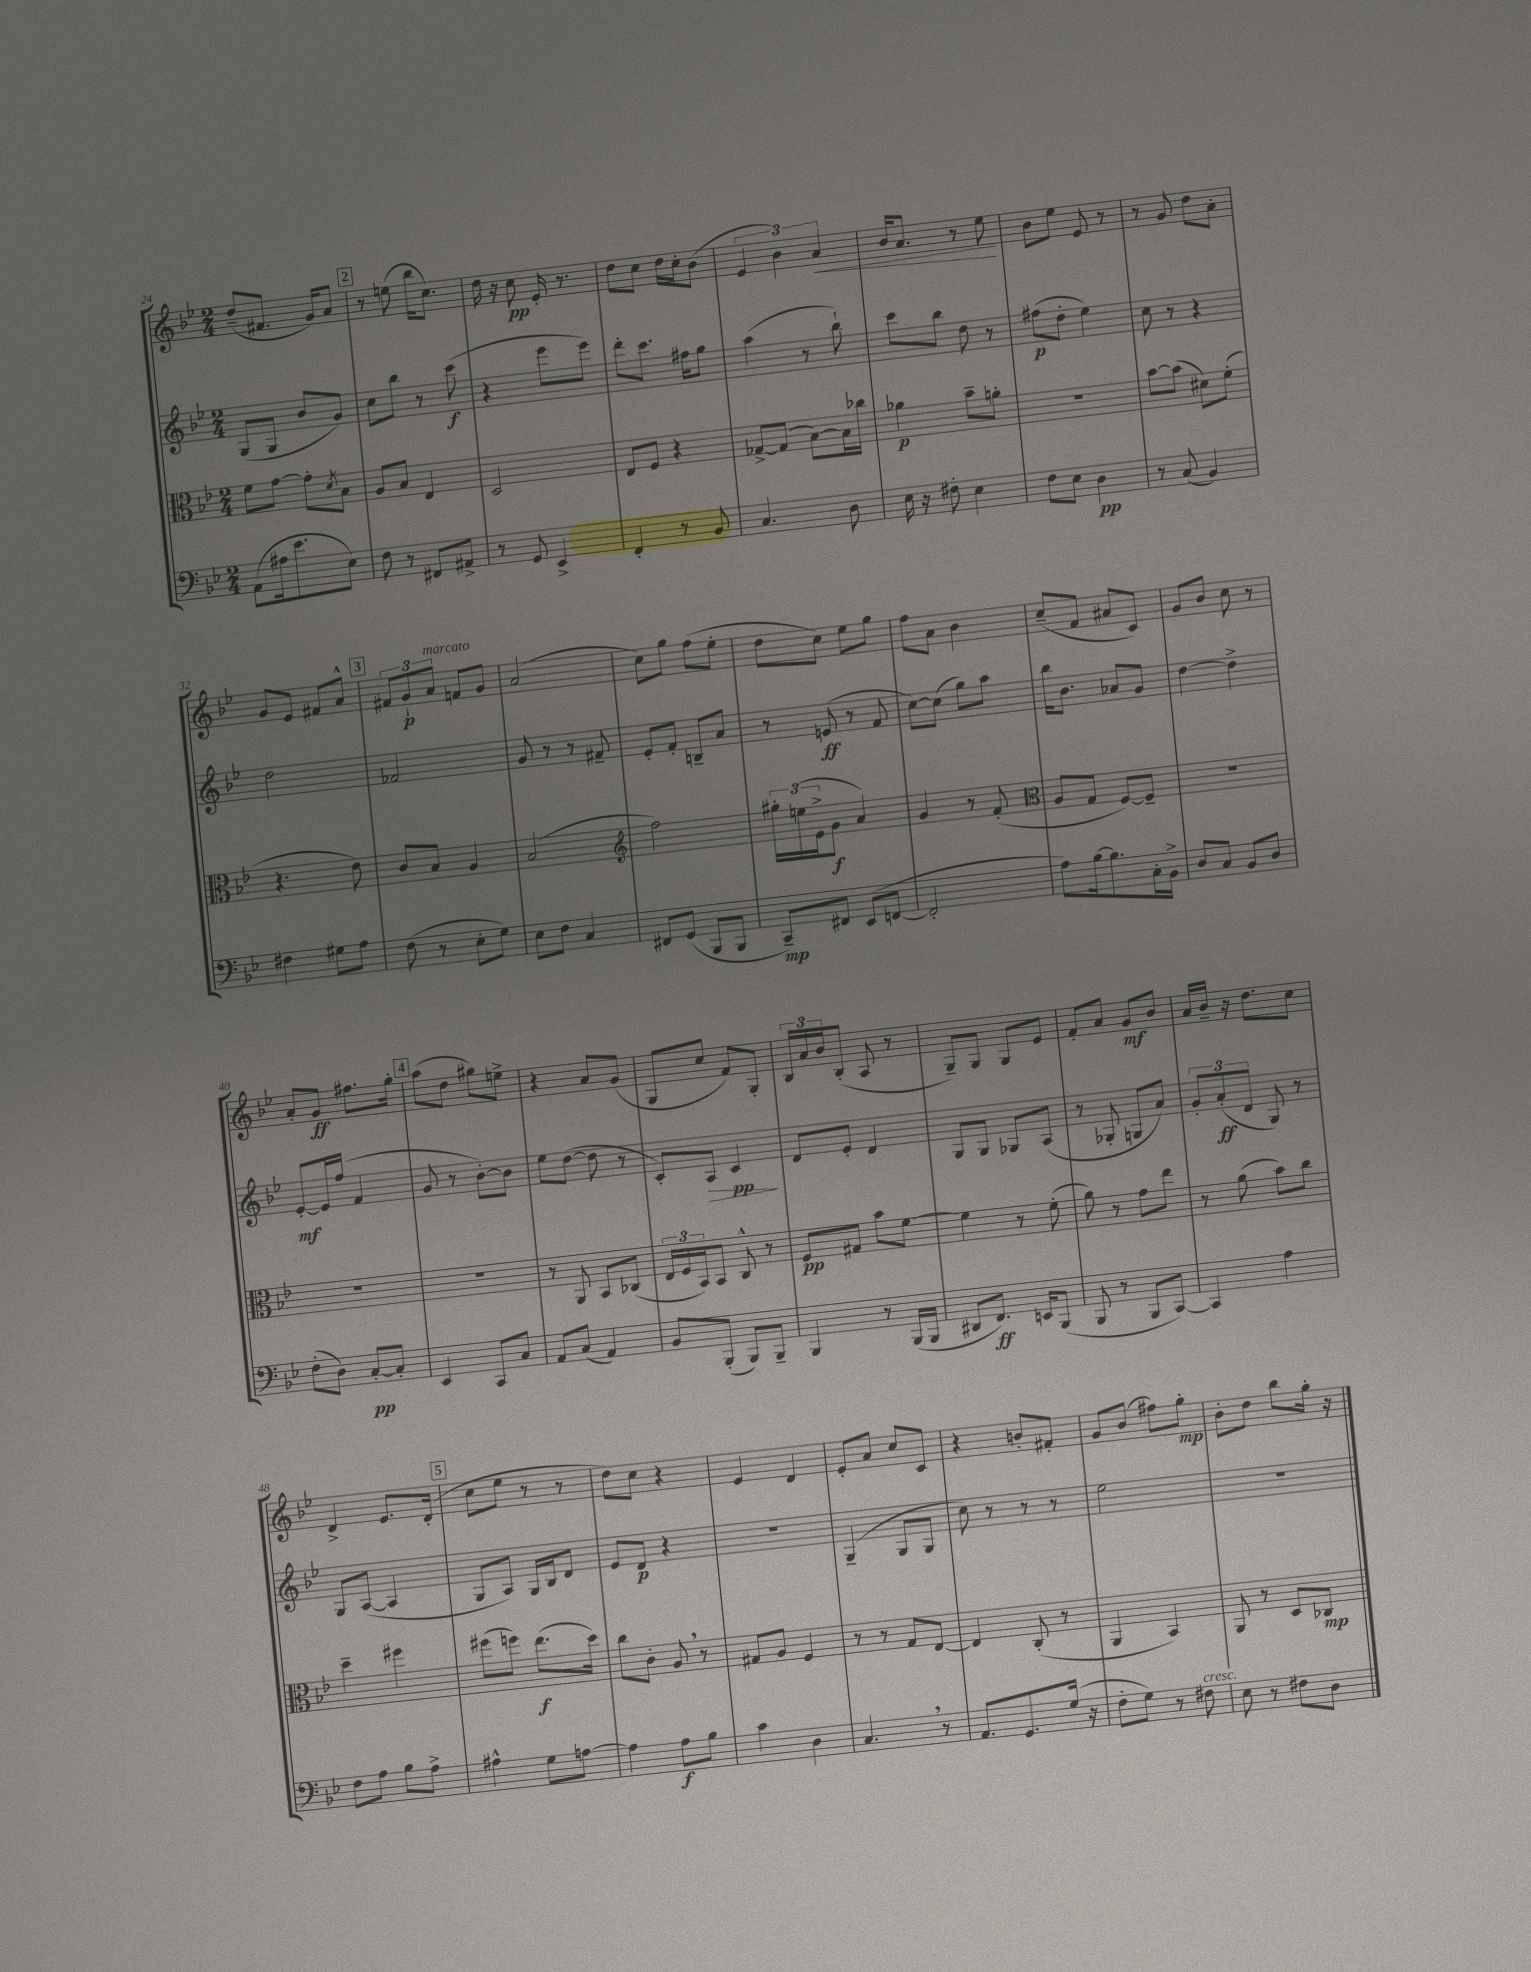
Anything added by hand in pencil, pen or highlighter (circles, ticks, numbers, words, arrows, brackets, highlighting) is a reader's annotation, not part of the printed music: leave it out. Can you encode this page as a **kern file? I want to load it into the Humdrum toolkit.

**kern	**kern	**kern	**kern
*staff4	*staff3	*staff2	*staff1
*clefF4	*clefC3	*clefG2	*clefG2
*k[b-e-]	*k[b-e-]	*k[b-e-]	*k[b-e-]
*M2/4	*M2/4	*M2/4	*M2/4
(8AA\L	8f\L	(8G/L	(8dd~/L
16A#\k	[8g\J	8G/J	8.f#/J
8.e-\	.	.	.
.	8g'\]L	8b-/L	.
.	.	.	16g/LK)
.	8qd/	.	.
8E-\J)	8B-\J	8g/J)	8a/J
=	=	=	=
8F\	8A/L	8cc\L	8r
8r	8B-/J	8bb-\J	(8ee\
8FF#/L	4E-/	8r	16bb-\LK
.	.	.	8.cc\J)
8AA#^/J	.	(8ccc\	.
=	=	=	=
8r	2D/	4r	16dd\
.	.	.	16r
8GG/	.	.	8cc\
4EE-^/	.	8eee-\L	16e-'/
.	.	.	8.r
.	.	8eee-\J)	.
=	=	=	=
4FF'/	8E-/L	8ddd'\L	8dd\L
.	8F/J	8.ccc\J	8cc\J
8r	4r	.	16dd\LL
.	.	16ff#\LK	16cc'\J
8BB-/	.	8gg\J	(8b-\J
=	=	=	=
4.C/	[8G-^/L	(4aa\	6e-/
.	(8G-/]J	.	.
.	.	.	6b-\)
.	[8B-\L)	8r	.
.	.	.	6a/
8D\	16B-\]L	8bb-`\)	.
.	16cc-\JJ	.	.
=	=	=	=
16E-\	4a-\	8ccc\L	16b-/LK
16r	.	.	8.a/J
8F#'\	.	8bb-\J	.
4E-\	8b-~\L	8dd\	8r
.	8a'\J	8r	8ee-\
=	=	=	=
8F\L	2r	(8ff#\L	8b-\L
8E-\J	.	8dd'\J	8ee-\J
4D\	.	4ee-\)	8e-/
.	.	.	8r
=	=	=	=
8r	[8b-\L	8cc\	8r
(8C/	(8b-\]J	8r	8g/
4BB-/)	8d#\L)	4r	8dd\L
.	(8f'\J	.	8a'\J
=	=	=	=
4F#\	4.r	2dd\	8g/L
.	.	.	8e-/J
8G#\L	.	.	8f#/L
8A\J	8e-\)	.	8a^^/J
=	=	=	=
(8F\	8c/L	2f-/	12f#/L
.	.	.	12g`/
8r	8B-/J	.	.
.	.	.	12a/J
8E-'\L	4A/	.	8f/L
8G\J)	.	.	8g/J
=	=	=	=
8E-\L	(2B-/	8g/	(2a/
8F\J	.	8r	.
4C/	.	8r	.
.	.	8f#~/	.
=	=	=	=
*	*clefG2	*	*
8FF#/L	2ff\)	8e-'/L	8cc\L)
(8GG/J	.	8f'/J	8gg\J
8BBB-/L	.	8B~/L	(8ff\L
8BBB-/J	.	8a/J	8ee-'\J
=	=	=	=
8CC~/L)	24gg#'\LL	8r	8dd\L
.	(24ee\	.	.
.	24e-^\J	.	.
8FF#/J	8g\J	(8e/	8cc\J)
(8EE-/L	4a/)	8r	8ee-\L
[8FF/J	.	8f/	8gg\J
=	=	=	=
2FF'/]	4g/	[8cc\L)	8ff\L
.	.	(8cc\]J	8a\J
.	8r	8gg\L)	4b-\
.	(8f'/	8aa\J	.
=	=	=	=
*	*clefC3	*	*
8A\L)	8A/L	16bb-\LK	(8cc~/L
.	.	8.b-\J	.
[16B-\k	8G/J	.	8f/J
8.B-\]	.	.	.
.	[8F/L)	8a-/L	8a#/L
16C'\L	8F~/]J	8g/J	8c/J)
16BB-^\JJ	.	.	.
=	=	=	=
8D/L	2r	[4dd\	8g/L
8C/J	.	.	8b-/J
8BB-/L	.	4dd^\]	8cc\
8D/J	.	.	8r
=	=	=	=
(8F'\L	2r	[8e-'/L	8a'/L
8D\J)	.	16e-/]L	8g/J
.	.	(16ff/JJ	.
[8C'/L	.	4f/	8.ff#\L
8C'/]J	.	.	.
.	.	.	16gg'\Jk
=	=	=	=
4EE-/	2r	8g/	(8aa\L
.	.	8r	8dd\J
8CC/L	.	[8b-'\L)	8gg#\L)
8C/J	.	8b-\]J	8ee^\J
=	=	=	=
8AA/L	8r	8ee-\L	4r
(8C/J	8AA/	([8dd\J	.
4AA/)	8BB-/L	8dd\]	8a/L
.	(8C-/J	8r	(8g/J
=	=	=	=
8BB-/L	24E-/LL	8c'/L)	8G/L
.	24F/	.	.
.	24BB-/J)	.	.
(8BBB-'/J	8BB-/J	8A/J	8cc/J
8BBB-/L)	8C^^/	4c/	8f/L)
8BBB-~/J	8r	.	8G'/J
=	=	=	=
4BBB-/	8F/L	8d/L	24B-/LL
.	.	.	24a/
.	.	.	24b-/J
.	8G#/J	8e-'/J	(8B-'/J
8r	8b-\L	4d/	8A/
(16BBB-/LL	[8f\J	.	8r
16BBB-/JJ	.	.	.
=	=	=	=
8DD#/L	4f\]	8G/L	8G~/L)
8.FF/J)	.	8G/J	8G/J
.	8r	8G-/L	8G/L
16EE/LK	.	.	.
(8BBB-/J	(8f'\	(8A/J	8e-/J
=	=	=	=
8BBB-/	8a\)	8r	8f'/L
8r	8r	8G-'/	8a/J
8BBB-/L	8g\L	8G/L	8g/L
[8CC/J)	8ee-\J	8a/J)	8b-/J
=	=	=	=
4CC/]	8r	12g'/L	16a/LL
.	.	.	16b-~/JJ
.	.	(12a'/	.
.	(8a\	.	16r
.	.	12d/J	.
.	.	.	8.dd\L
4A\	8b-\L)	8G/)	.
.	8cc\J	8r	8cc\J
=	=	=	=
8F\L	4dd~\	8G/L	4d^/
8A\J	.	([8A/J	.
8B-\L	4ff#\	4A/]	8.e-/L
8A^\J	.	.	.
.	.	.	(16d'/Jk
=	=	=	=
4A#^^\	(8ff#\L	8G/L	8cc\L
.	8ff\J)	8A/J)	8ee-\J
8G\L	(8.ee-\L	16G/LL	8r
.	.	16B-/J	.
[8A\J	.	8d/J	8r
.	16dd\Jk)	.	.
=	=	=	=
4A\]	8cc\L	8e-/L	8dd\L)
.	8c'\J	8d/J	8cc\J
8A\L	8A/	4r	4r
8B-\J	8r	.	.
=	=	=	=
4c\	8G#/L	2r	4e-/
.	8A/J	.	.
4D\	4F/	.	4d/
=	=	=	=
4.C/	8r	(4G~/	8e-'/L
.	8r	.	8a/J
.	8G/L	8G/L	8cc/L
8r	[8E-/J	8G/J	8c/J
=	=	=	=
8.AA/L	4E-/]	8cc\)	4r
.	.	8r	.
8.GG/	.	.	.
.	(8C'/	8r	8b'/L
(16G/Jk	8r	8r	8f#'/J
16r	.	.	.
=	=	=	=
8F'\L	4AA/	2ee-\	8g/L
8G\J)	.	.	(8b-/J
8r	4BB-/)	.	8ff#\L)
8F#\	.	.	8gg'\J
=	=	=	=
8E-\	8AA/	2r	8b-'\L
8r	8r	.	8dd\J
8F#\L	8D/L	.	8bb-\L
8D\J	8C-/J	.	16gg'\Jk
.	.	.	16r
==	==	==	==
*-	*-	*-	*-
